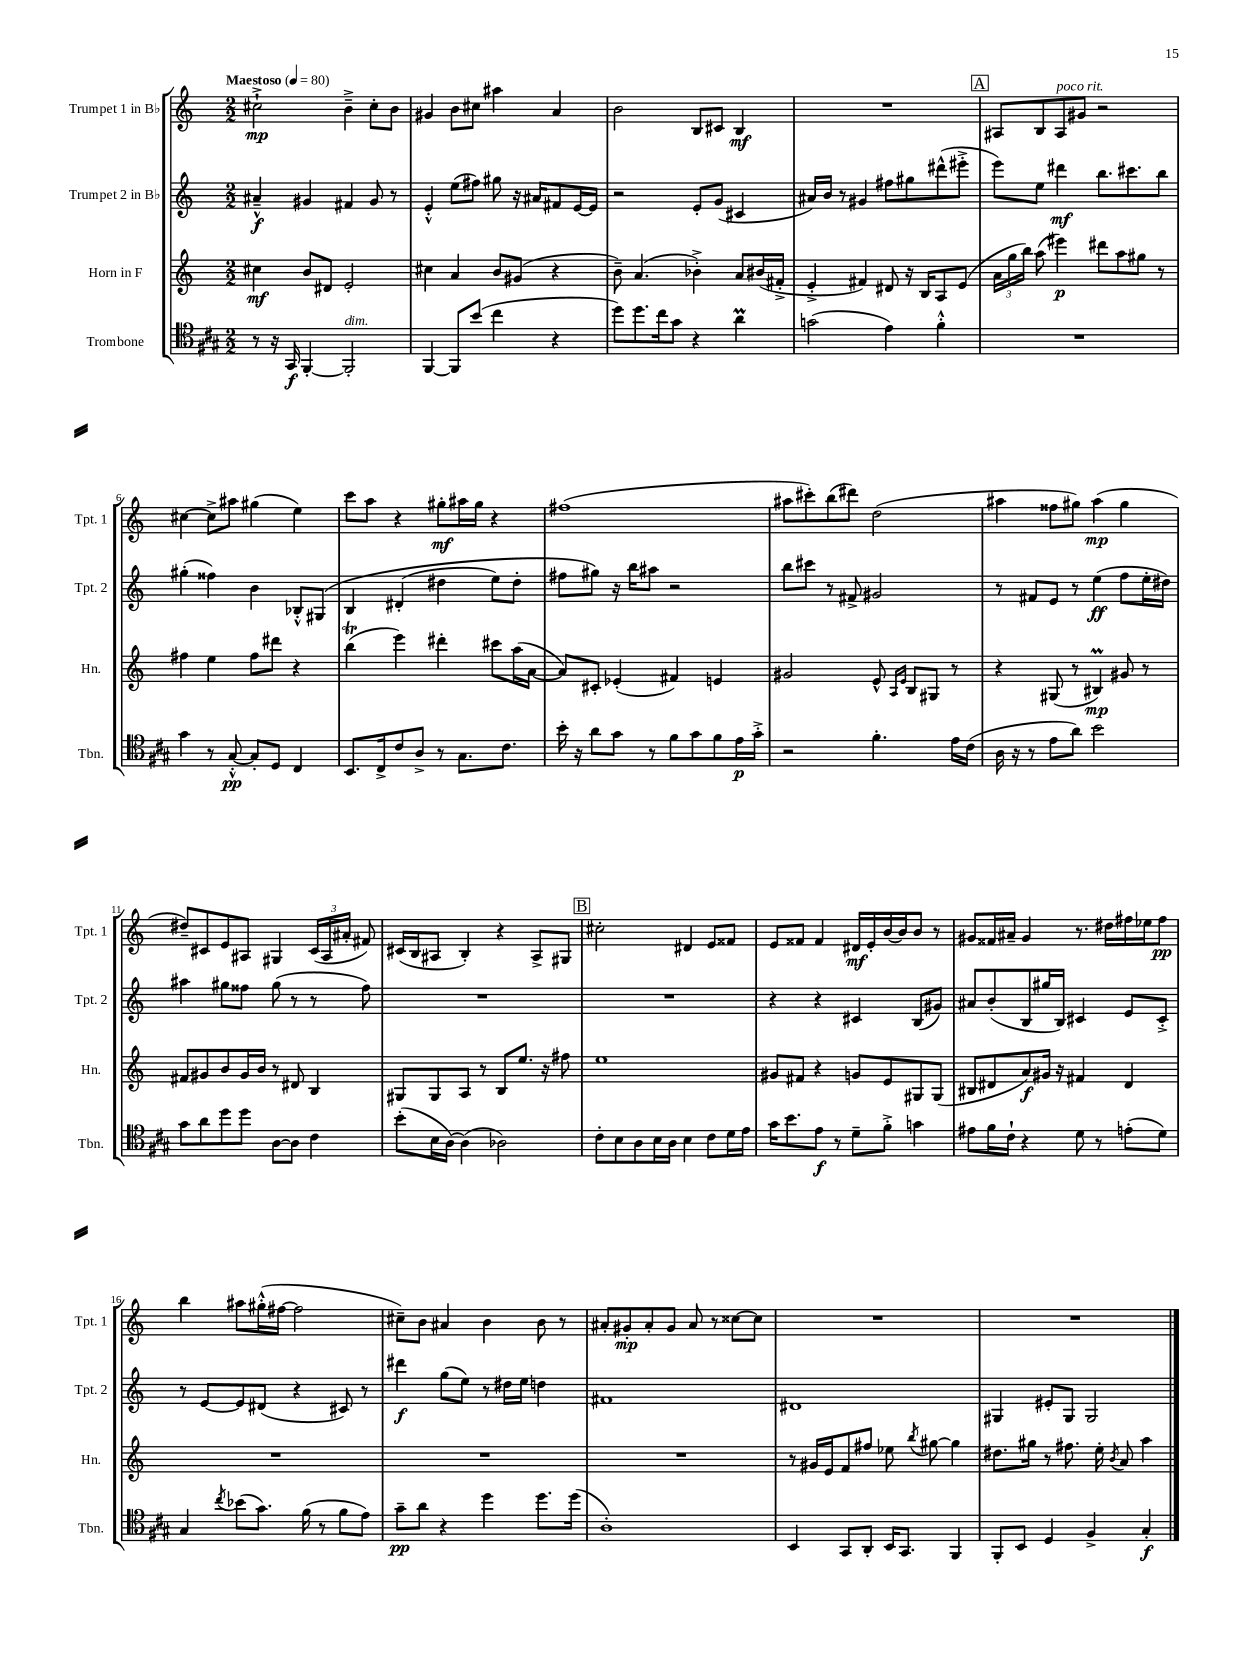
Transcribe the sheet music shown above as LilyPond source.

<<
\new StaffGroup <<
\new Staff = "s0" \with { instrumentName = "Trumpet 1 in Bb" shortInstrumentName = "Tpt. 1" } {
    \clef treble \key c \major \numericTimeSignature \time 2/2 \tempo "Maestoso" 4 = 80
    \autoBeamOff cis''2-!->\mp b'4---> cis''8[-. b'8] |
    gis'4 b'8[ cis''8] ais''4 a'4 |
    b'2 b8[ cis'8] b4\mf |
    R1 |
    \mark \markup { \box "A" } ais8[ b8 ais8^\markup { \italic "poco rit." } gis'8] r2 |
    cis''4~ cis''8[-> ais''8] gis''4( e''4) |
    c'''8[ a''8] r4 gis''8[-.\mf ais''16 gis''16] r4 |
    fis''1( |
    ais''8[ cis'''8-.) b''8( dis'''8]) d''2( |
    ais''4 fisis''8[ gis''8]) ais''4\mp( gis''4 |
    dis''8[--) cis'8 e'8 ais8] gis4 \tuplet 3/2 { cis'16[( ais16 ais'16]-. } fis'8) |
    cis'16[( b16 ais8] b4-.) r4 ais8[-> gis8] |
    \mark \markup { \box "B" } cis''2-. dis'4 e'8[ fisis'8] |
    e'8[ fisis'8] fisis'4 dis'16[\mf e'16-. b'16~ b'16 b'8] r8 |
    gis'8[ fisis'16 ais'16]-- gis'4 r8. dis''16[ fis''16 ees''16 fis''8]\pp |
    b''4 ais''8[ gis''16-.-^( fis''16]~ fis''2 |
    cis''8[--) b'8] ais'4 b'4 b'8 r8 |
    ais'8[-. gis'8-.\mp ais'8-. gis'8] ais'8 r8 cisis''8[~ cisis''8] |
    R1 |
    R1 \bar "|." |
}
\new Staff = "s1" \with { instrumentName = "Trumpet 2 in Bb" shortInstrumentName = "Tpt. 2" } {
    \clef treble \key c \major \numericTimeSignature \time 2/2
    \autoBeamOff ais'4---^\f gis'4 fis'4 gis'8 r8 |
    e'4-.-^ e''8[( fis''8]) gis''8 r16 ais'16[ fis'8 e'16~ e'16] |
    r2 e'8[-. g'8]( cis'4 |
    ais'16[) b'16] r8 gis'4 fis''8[ gis''8 dis'''8-^( eis'''8]-.-> |
    \mark \markup { \box "A" } e'''8[) e''8] dis'''4\mf b''8.[ cis'''8. b''8] |
    gis''4-.( fisis''4) b'4 bes8[-.-^ gis8]\( |
    b4 dis'4-.( dis''4 e''8[) dis''8]-. |
    fis''8[ gis''8]\) r16 b''16[ ais''8] r2 |
    b''8[ cis'''8] r8 fis'8-> gis'2 |
    r8 fis'8[ e'8] r8 e''4\ff( f''8[ e''16-. dis''16]) |
    ais''4 gis''8[ fisis''8] gis''8( r8 r8 fisis''8) |
    R1 |
    \mark \markup { \box "B" } R1 |
    r4 r4 cis'4 b8[( gis'8]) |
    ais'8[ b'8-.( b8 gis''16 b16]) cis'4 e'8[ cis'8]-.-> |
    r8 e'8[~ e'8 dis'8]( r4 cis'8) r8 |
    dis'''4\f g''8[( e''8]) r8 dis''16[ e''16] d''4 |
    fis'1 |
    dis'1 |
    gis4 eis'8[-. gis8] gis2 \bar "|." |
}
\new Staff = "s2" \with { instrumentName = "Horn in F" shortInstrumentName = "Hn." } {
    \clef treble \key c \major \numericTimeSignature \time 2/2
    \autoBeamOff cis''4\mf b'8[ dis'8] e'2-. |
    cis''4 a'4 b'8[ gis'8]( r4 |
    b'8--) a'4.( bes'4-.->) a'8[ bis'16( fis'16]-.-> |
    e'4-.-> fis'4) dis'8 r16 b16[ a8 e'8]( |
    \mark \markup { \box "A" } \tuplet 3/2 { a'16[ g''16 b''16]) } a''8( eis'''4\p) dis'''8[ a''8 gis''8] r8 |
    fis''4 e''4 fis''8[ dis'''8] r4 |
    b''4\trill( e'''4) dis'''4-. cis'''8[ a''16( a'16]~ |
    a'8[) cis'8]-. ees'4-.( fis'4) e'4 |
    gis'2 e'8-^ \grace { a16[ e'16] } b8[ gis8] r8 |
    r4 gis8( r8 bis4\prall\mp) gis'8 r8 |
    fis'8[ gis'8 b'8 gis'16 b'16] r8 dis'8 b4 |
    gis8[ gis8 a8] r8 b8[ e''8.] r16 fis''8 |
    \mark \markup { \box "B" } e''1 |
    gis'8[ fis'8] r4 g'8[ e'8 gis8 gis8]( |
    bis8[ dis'8 a'8\f) gis'16] r16 fis'4 dis'4 |
    R1 |
    R1 |
    R1 |
    r8 gis'16[ e'16 f'8 fis''8] ees''8 \acciaccatura { b''8 } gis''8~ gis''4 |
    dis''8.[ gis''16] r8 fis''8. e''16-. \acciaccatura { b'8 } a'8 a''4 \bar "|." |
}
\new Staff = "s3" \with { instrumentName = "Trombone" shortInstrumentName = "Tbn." } {
    \clef tenor \key a \major \numericTimeSignature \time 2/2
    \autoBeamOff r8 r16 gis,16\f fis,4~-. fis,2-.^\markup { \italic "dim." } |
    fis,4~ fis,8[ b'8]( cis''4 r4 |
    d''8[) d''8. cis''16 gis'8] r4 a'4\prall |
    g'2( e'4) fis'4-.-^ |
    \mark \markup { \box "A" } R1 |
    gis'4 r8 gis8~-.-^\pp gis8[-. d8] cis4 |
    b,8.[ cis16-> cis'8 a8]-> r8 gis8.[ cis'8.] |
    b'16-. r16 a'8[ gis'8] r8 fis'8[ gis'8 fis'8 e'16\p gis'16]-.-> |
    r2 fis'4.-. e'16[ cis'16]( |
    a16 r16 r8 e'8[ a'8]) b'2 |
    gis'8[ a'8 d''8 d''8] a8[~ a8] cis'4 |
    b'8[-.( b16 a16]~) a4( aes2) |
    \mark \markup { \box "B" } cis'8[-. b8 a8 b16 a16] b4 cis'8[ d'16 e'16] |
    gis'16[ b'8. e'8]\f r8 d'8[-- fis'8]-.-> g'4 |
    eis'8[ fis'16 cis'16]-! r4 d'8 r8 e'8[-.( d'8]) |
    gis4 \acciaccatura { cis''8 } bes'8[( gis'8.]) fis'16( r8 fis'8[ e'8]) |
    gis'8[--\pp a'8] r4 d''4 d''8.[ d''16]( |
    a1-.) |
    b,4 gis,8[ a,8]-. b,16[ gis,8.] fis,4 |
    fis,8[-. b,8] d4 fis4-> gis4-.\f \bar "|." |
}
>>
>>
